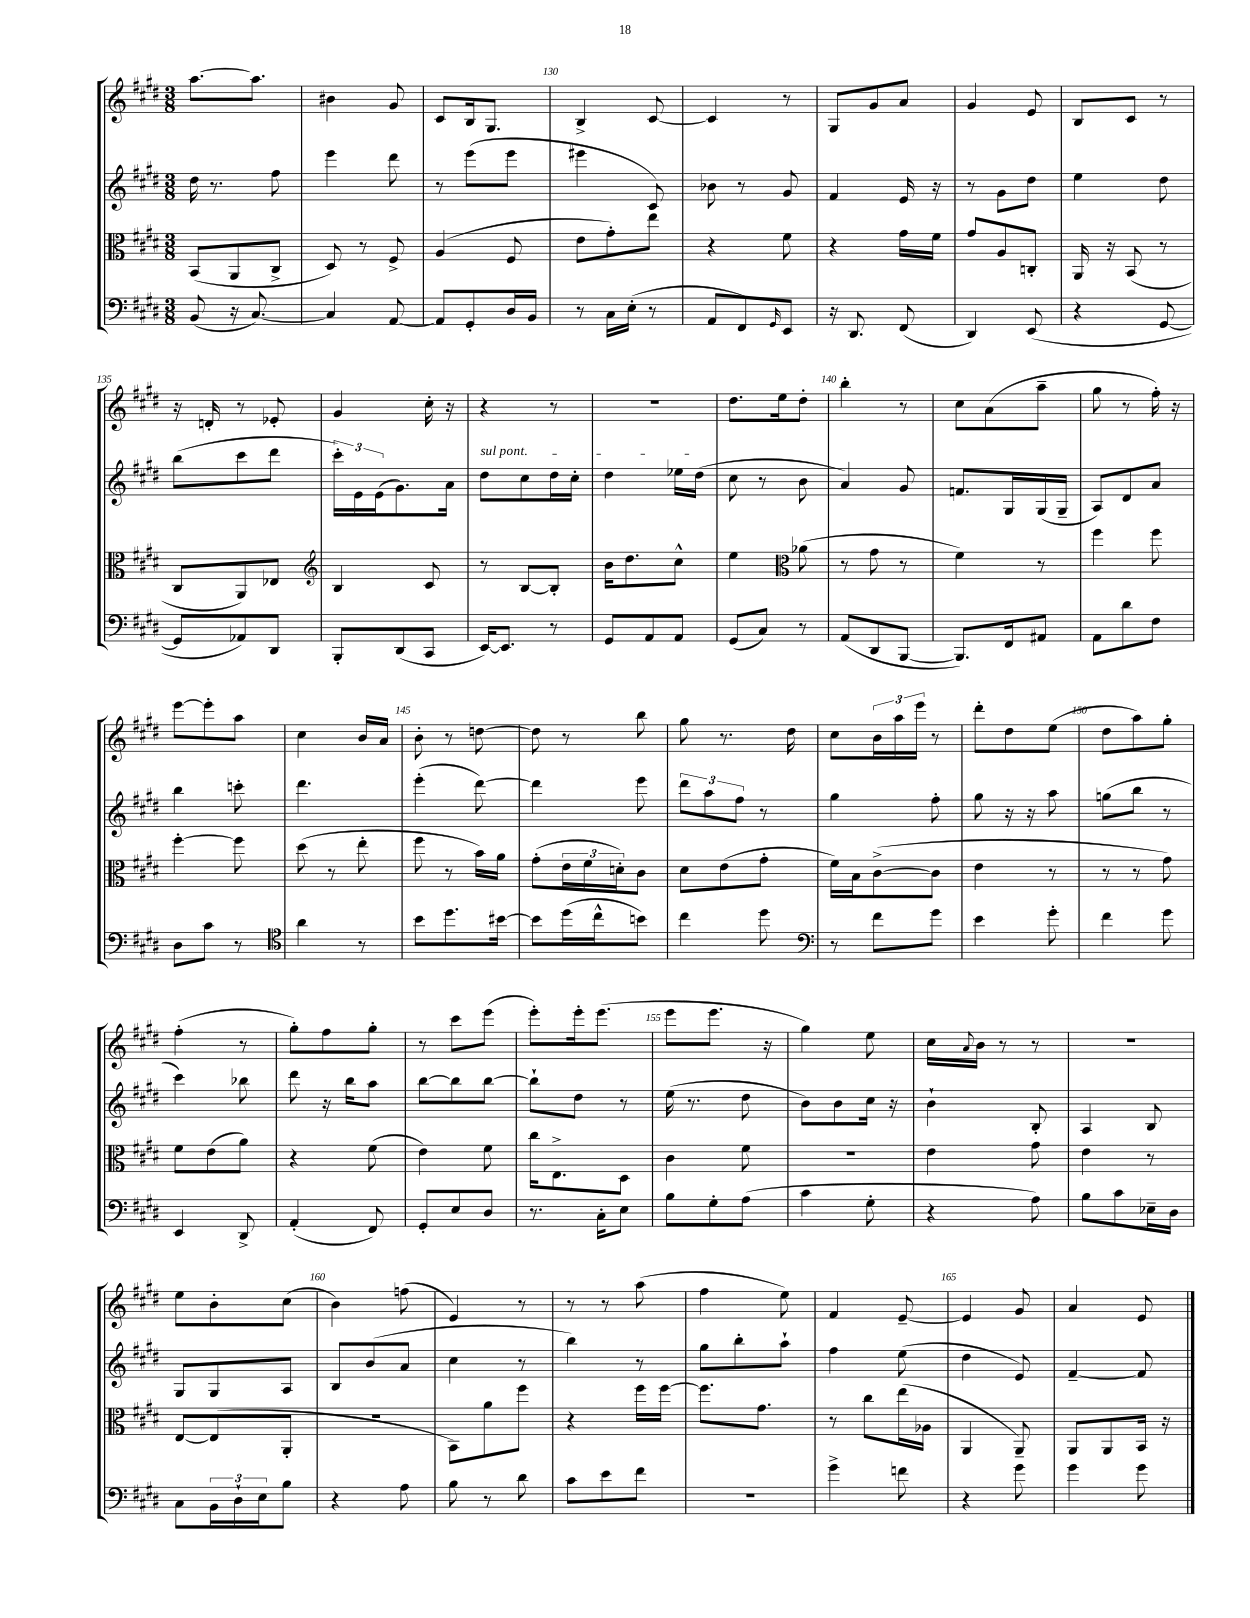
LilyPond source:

<<
\new StaffGroup <<
\new Staff = "s0" {
    \clef treble \key e \major \numericTimeSignature \time 3/8
    a''8.~ a''8. |
    bis'4 gis'8 |
    cis'8 b16 gis8. |
    b4-> cis'8~ |
    cis'4 r8 |
    gis8 gis'8 a'8 |
    gis'4 e'8 |
    b8 cis'8 r8 |
    r16 d'16-. r8 ees'8-. |
    gis'4 cis''16-. r16 |
    r4 r8 |
    R4. |
    dis''8. e''16 dis''8-. |
    b''4-. r8 |
    cis''8 a'8( a''8-- |
    gis''8 r8 fis''16-.) r16 |
    e'''8~ e'''8-. a''8 |
    cis''4 b'16 a'16 |
    b'8-. r8 d''8~ |
    d''8 r8 b''8 |
    gis''8 r8. dis''16 |
    cis''8 \tuplet 3/2 { b'16 a''16 e'''16 } r8 |
    dis'''8-. dis''8 e''8( |
    dis''8 a''8) gis''8-. |
    fis''4-.( r8 |
    gis''8-.) fis''8 gis''8-. |
    r8 cis'''8 e'''8( |
    e'''8-.) e'''16-. e'''8.( |
    e'''8 e'''8. r16 |
    gis''4) e''8 |
    cis''16 \appoggiatura { a'8 } b'16 r8 r8 |
    R4. |
    e''8 b'8-. cis''8( |
    b'4) f''8( |
    e'4) r8 |
    r8 r8 a''8( |
    fis''4 e''8) |
    fis'4 e'8~-- |
    e'4 gis'8 |
    a'4 e'8 \bar "|." |
}
\new Staff = "s1" {
    \clef treble \key e \major \numericTimeSignature \time 3/8
    dis''16 r8. fis''8 |
    e'''4 dis'''8 |
    r8 e'''8( e'''8 |
    eis'''4 cis'8) |
    bes'8 r8 gis'8 |
    fis'4 e'16 r16 |
    r8 gis'8 dis''8 |
    e''4 dis''8 |
    b''8( cis'''8 dis'''8 |
    \tuplet 3/2 { cis'''16-.) e'16 e'16( } gis'8.) a'16 |
    \once \override TextSpanner.bound-details.left.text = \markup { \italic "sul pont." } dis''8\startTextSpan cis''8 dis''16 cis''16-. |
    dis''4 ees''16 dis''16\stopTextSpan( |
    cis''8 r8 b'8 |
    a'4) gis'8 |
    f'8. gis16 gis16( gis16-- |
    a8) dis'8 a'8 |
    b''4 c'''8-. |
    dis'''4. |
    e'''4-.( dis'''8~) |
    dis'''4 e'''8 |
    \tuplet 3/2 { dis'''8 a''8 fis''8 } r8 |
    gis''4 fis''8-. |
    gis''8 r16 r16 a''8 |
    g''8( b''8 r8 |
    cis'''4) bes''8 |
    dis'''8 r16 b''16 a''8 |
    b''8~ b''8 b''8~ |
    b''8-! dis''8 r8 |
    e''16( r8. dis''8 |
    b'8) b'8 cis''16 r16 |
    b'4-! b8-. |
    a4 b8 |
    gis8 gis8 a8 |
    b8 b'8( a'8 |
    cis''4 r8 |
    b''4) r8 |
    gis''8 b''8-. a''8-! |
    fis''4 e''8( |
    dis''4 e'8) |
    fis'4~-- fis'8 \bar "|." |
}
\new Staff = "s2" {
    \clef alto \key e \major \numericTimeSignature \time 3/8
    b,8( a,8 cis8-> |
    dis8) r8 fis8-> |
    a4( fis8 |
    e'8 gis'8-.) e''8 |
    r4 fis'8 |
    r4 gis'16 fis'16 |
    gis'8 a8 c8-. |
    a,16 r16 b,8( r8 |
    cis8 a,8) ees8 |
    \clef treble b4 cis'8 |
    r8 b8~ b8-. |
    b'16 dis''8. cis''8-^ |
    e''4 \clef alto aes'8( |
    r8 gis'8 r8 |
    fis'4) r8 |
    fis''4 fis''8 |
    fis''4~-. fis''8 |
    dis''8( r8 e''8-. |
    fis''8 r8 b'16) a'16 |
    gis'8-.( \tuplet 3/2 { e'16 fis'16 d'16-.) } cis'8 |
    dis'8 e'8( gis'8-. |
    fis'16) b16 cis'8~->( cis'8 |
    e'4 r8 |
    r8 r8 gis'8) |
    fis'8 e'8( a'8) |
    r4 fis'8( |
    e'4) fis'8 |
    cis''16 e8.-> dis8 |
    cis'4 fis'8 |
    R4. |
    e'4 gis'8 |
    e'4 r8 |
    e8~ e8( a,8-. |
    R4. |
    b,8) a'8 fis''8 |
    r4 fis''16 fis''16~ |
    fis''8. gis'8. |
    r8 cis''8 e''16( aes16 |
    a,4 a,8--) |
    a,8 a,8 b,16 r16 \bar "|." |
}
\new Staff = "s3" {
    \clef bass \key e \major \numericTimeSignature \time 3/8
    b,8( r16 cis8.~) |
    cis4 a,8~ |
    a,8 gis,8-. dis16 b,16 |
    r8 cis16 e16-.( r8 |
    a,8 fis,8) \grace { gis,16 } e,8 |
    r16 dis,8. fis,8( |
    dis,4) e,8( |
    r4 gis,8~ |
    gis,8 aes,8) dis,8 |
    b,,8-. dis,8( cis,8 |
    e,16~) e,8. r8 |
    gis,8 a,8 a,8 |
    gis,8( cis8) r8 |
    a,8( dis,8 b,,8~ |
    b,,8.) fis,16 ais,8 |
    a,8 dis'8 fis8 |
    dis8 cis'8 r8 |
    \clef tenor a'4 r8 |
    b'8 dis''8. bis'16~ |
    bis'8 dis''16( cis''16-^ b'8) |
    cis''4 dis''8 |
    \clef bass r8 fis'8 gis'8 |
    e'4 gis'8-. |
    fis'4 gis'8 |
    e,4 dis,8-> |
    a,4-.( fis,8) |
    gis,8-. e8 dis8 |
    r8. cis16-. e8 |
    b8 gis8-. a8( |
    cis'4 gis8-. |
    r4 a8) |
    b8 cis'8 ees16-- dis16 |
    cis8 \tuplet 3/2 { b,16 dis16-! e16 } b8 |
    r4 a8 |
    b8 r8 dis'8 |
    cis'8 e'8 fis'8 |
    R4. |
    gis'4-> f'8 |
    r4 gis'8 |
    gis'4 gis'8 \bar "|." |
}
>>
>>
\layout { \context { \Score currentBarNumber = #127 \override BarNumber.break-visibility = ##(#f #t #t) barNumberVisibility = #(every-nth-bar-number-visible 5) } }
